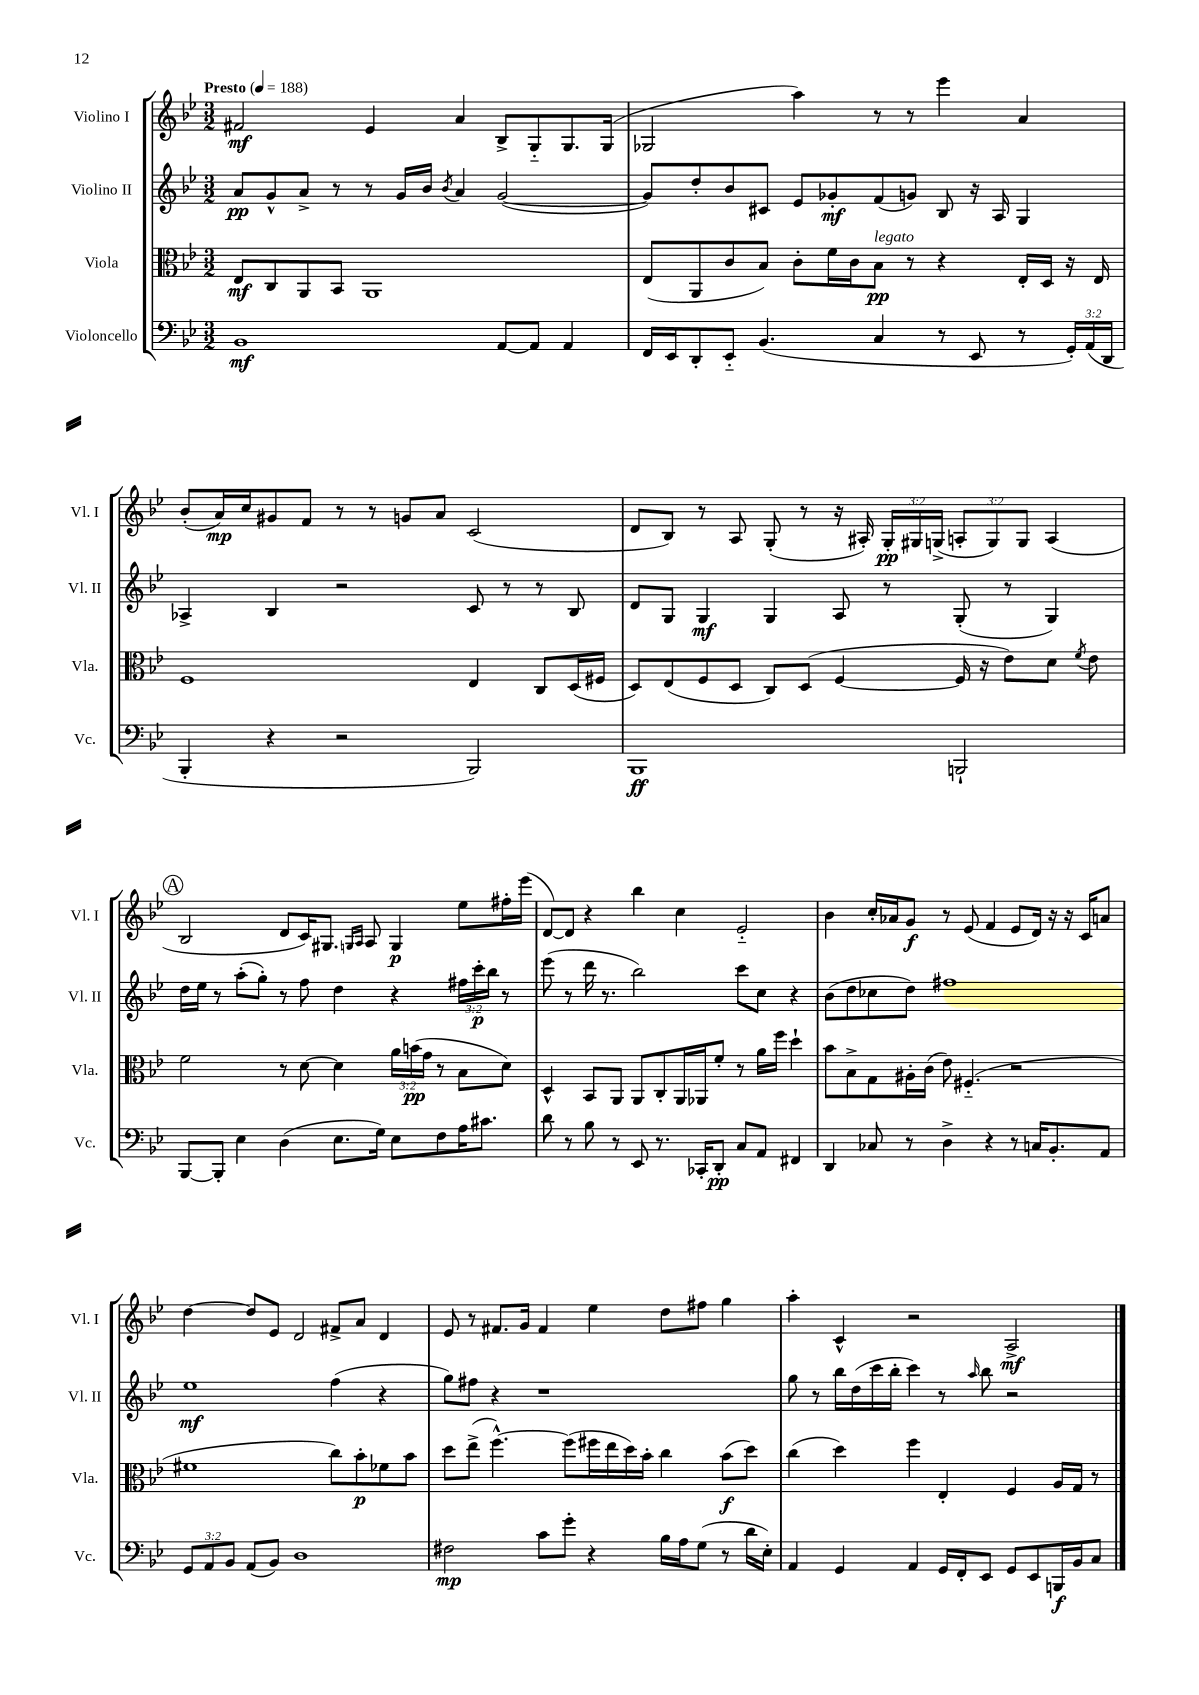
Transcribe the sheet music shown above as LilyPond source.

<<
\new StaffGroup <<
\new Staff = "s0" \with { instrumentName = "Violino I" shortInstrumentName = "Vl. I" } {
    \clef treble \key bes \major \numericTimeSignature \time 3/2 \override Staff.TupletNumber.text = #tuplet-number::calc-fraction-text \tempo "Presto" 4 = 188
    \autoBeamOff fis'2\mf ees'4 a'4 bes8[-> g8-_ g8. g16]( |
    ges2 a''4) r8 r8 ees'''4 a'4 |
    bes'8[-.( a'16\mp) c''16 gis'8 f'8] r8 r8 g'8[ a'8] c'2( |
    d'8[ bes8]) r8 a8 g8-.( r8 r16 ais16-.) \tuplet 3/2 { g16[-.\pp gis16 g16]->( } \tuplet 3/2 { a8[-. g8) g8] } a4( |
    \mark \markup { \circle "A" } bes2 d'8[ c'16) gis8.] \grace { g16[ a16] } a8 g4\p ees''8[ fis''16-. ees'''16]( |
    d'8[~) d'8] r4 bes''4 c''4 ees'2-_ |
    bes'4 c''16[-. aes'16 g'8]\f r8 ees'8( f'4 ees'8[ d'16]) r16 r16 c'16[ a'8] |
    d''4~ d''8[ ees'8] d'2 fis'8[-> a'8] d'4 |
    ees'8 r8 fis'8.[ g'16] fis'4 ees''4 d''8[ fis''8] g''4 |
    a''4-. c'4-^ r2 a2->\mf \bar "|." |
}
\new Staff = "s1" \with { instrumentName = "Violino II" shortInstrumentName = "Vl. II" } {
    \clef treble \key bes \major \numericTimeSignature \time 3/2 \override Staff.TupletNumber.text = #tuplet-number::calc-fraction-text
    \autoBeamOff a'8[\pp g'8-^ a'8]-> r8 r8 g'16[ bes'16] \acciaccatura { bes'8 } a'4 g'2~( |
    g'8[) d''8-. bes'8 cis'8] ees'8[ ges'8-.\mf f'8( g'8]) bes8 r16 a16 g4 |
    aes4-> bes4 r2 c'8 r8 r8 bes8 |
    d'8[ g8] g4\mf g4 a8 r8 g8-.( r8 g4) |
    \mark \markup { \circle "A" } d''16[ ees''16] r8 a''8[-.( g''8]-.) r8 f''8 d''4 r4 \tuplet 3/2 { fis''16[ c'''16-.\p bes''16] } r8 |
    ees'''8( r8 d'''16 r8. bes''2) c'''8[ c''8] r4 |
    bes'8[( d''8 ces''8 d''8]) fis''1 |
    ees''1\mf f''4( r4 |
    g''8[) fis''8] r4 r1 |
    g''8 r8 bes''16[ d''16( c'''16 bes''16]-. c'''4) r8 \grace { a''16 } bes''8 r2 \bar "|." |
}
\new Staff = "s2" \with { instrumentName = "Viola" shortInstrumentName = "Vla." } {
    \clef alto \key bes \major \numericTimeSignature \time 3/2 \override Staff.TupletNumber.text = #tuplet-number::calc-fraction-text
    \autoBeamOff ees8[\mf c8 a,8 bes,8] a,1 |
    ees8[( a,8 c'8 bes8]) c'8[-. f'16 c'16 bes8]\pp^\markup { \italic "legato" } r8 r4 ees16[-. d16] r16 ees16 |
    f1 ees4 c8[ d16( fis16] |
    d8[) ees8( f8 d8] c8[) d8]( f4~ f16 r16 ees'8[) d'8] \acciaccatura { f'8 } ees'8 |
    \mark \markup { \circle "A" } f'2 r8 d'8~ d'4 \tuplet 3/2 { a'16[ b'16\pp( g'16] } r8 bes8[ d'8]) |
    d4-^ bes,8[ a,8] a,8[ c8-. a,16 aes,16 f'8]-. r8 a'16[ f''16] d''4-! |
    bes'8[ bes8-> g8 ais16-. c'16]( ees'8) fis4.-_( r2 |
    fis'1 c''8[) bes'8-.\p fes'8 bes'8] |
    d''8[ ees''8]->( f''4.~-^) f''8[( fis''16 ees''16 d''16) bes'16]-. c''4 bes'8[\f( d''8]) |
    c''4( d''4) f''4 ees4-. f4 a16[ g16] r8 \bar "|." |
}
\new Staff = "s3" \with { instrumentName = "Violoncello" shortInstrumentName = "Vc." } {
    \clef bass \key bes \major \numericTimeSignature \time 3/2 \override Staff.TupletNumber.text = #tuplet-number::calc-fraction-text
    \autoBeamOff bes,1\mf a,8[~ a,8] a,4 |
    f,16[ ees,16 d,8-. ees,8]-_ bes,4.( c4 r8 ees,8 r8 \tuplet 3/2 { g,16[-.) a,16( d,16] } |
    bes,,4-. r4 r2 bes,,2) |
    bes,,1\ff b,,2-! |
    \mark \markup { \circle "A" } bes,,8[~ bes,,8]-. ees4 d4( ees8.[ g16]) ees8[ f8 a16 cis'8.] |
    d'8 r8 bes8 r8 ees,8 r8. ces,16[-. d,8]-.\pp c8[ a,8] fis,4 |
    d,4 ces8 r8 d4-> r4 r8 c16[ bes,8.-. a,8] |
    \tuplet 3/2 { g,8[ a,8 bes,8] } a,8[( bes,8]) d1 |
    fis2\mp c'8[ g'8]-. r4 bes16[ a16 g8]( r8 d'16[ ees16]-.) |
    a,4 g,4 a,4 g,16[ f,16-. ees,8] g,8[ ees,8 b,,16\f bes,16 c8] \bar "|." |
}
>>
>>
\layout { \context { \Score \remove "Bar_number_engraver" } }
